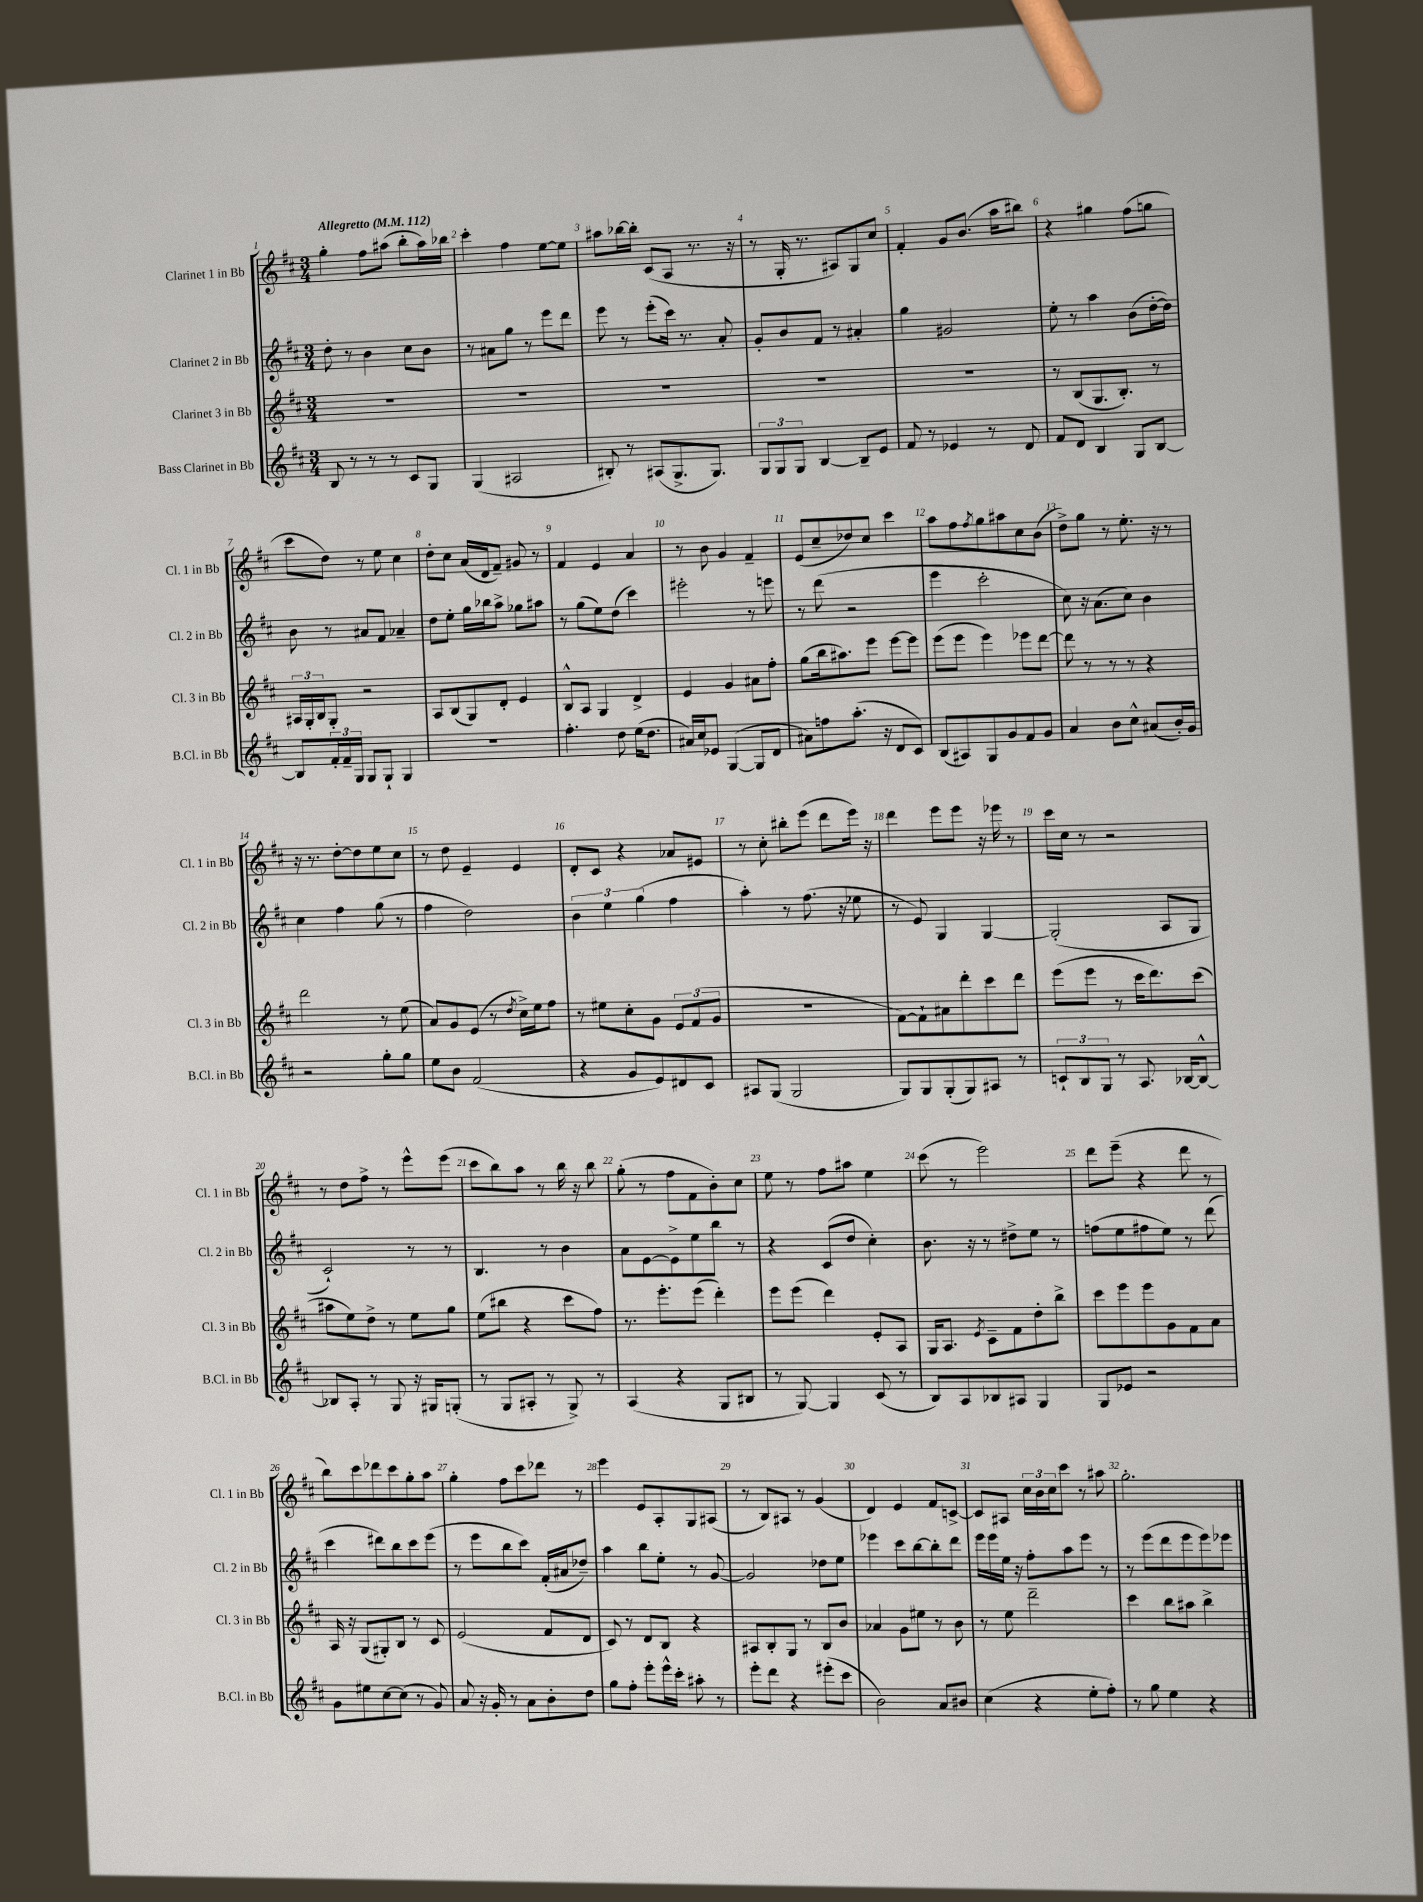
<<
\new StaffGroup <<
\new Staff = "s0" \with { instrumentName = "Clarinet 1 in Bb" shortInstrumentName = "Cl. 1 in Bb" } {
    \clef treble \key d \major \numericTimeSignature \time 3/4 \tempo "Allegretto" 4 = 112
    g''4-. fis''8 ais''8( b''8-. ais''16) bes''16 |
    cis'''4-. fis''4 e''8~ e''8 |
    ais''8 bes''16~ bes''16-. cis'8( a8 r8. r16 |
    r8 g16-. r8. ais8) g8 cis''8 |
    fis'4-. g'8 b'8.( a''16 bis''8) |
    r4 gis''4 fis''8( g''8 |
    cis'''8 d''8) r8 e''8 cis''4 |
    d''8-. cis''8 a'16( d'16 fis'8--) gis'8 r8 |
    fis'4 e'4 a'4 |
    r8 b'8 g'4 fis'4-- |
    e'8( cis''8-- des''8) cis''8 cis'''4 |
    a''8 fis''8 \acciaccatura { fis''8 } g''8 ais''8 cis''8 b'8( |
    d''8->) g''8 r8 e''8.-. r16 r8 |
    r16 r8. d''8~-. d''8 e''8 cis''8 |
    r8 d''8 e'4-- e'4 |
    d'8-. cis'8 r4 aes'8 eis'8 |
    r8 cis''8-. bis''8-. e'''8( d'''8 e'''16) r16 |
    d'''4 e'''8 e'''8 r16 ees'''16 r8 |
    cis'''16 cis''16 r8 r2 |
    r8 d''8 fis''8-> r8 e'''8-^ e'''8( |
    cis'''8 b''8) a''8 r8 b''16 r16 b''8 |
    g''8-.( r8 fis''8 fis'8 b'8-.) cis''8 |
    e''8 r8 fis''8 ais''8 e''4 |
    cis'''8( r8 e'''2) |
    d'''8 e'''8--( r4 d'''8 r8 |
    b''8) cis'''8 des'''8 cis'''8 g''8-. a''8 |
    g''4-. fis''8 cis'''8 des'''8 r8 |
    e'''4 e'8 a8-. g8 ais8( |
    r8 b8) ais8 r8 g'4( |
    d'4) e'4 fis'8 c'8~-> |
    c'8 ais8 \tuplet 3/2 { cis''16 b'16 cis''16 } cis'''8 r8 ais''8 |
    g''2.-. \bar "|." |
}
\new Staff = "s1" \with { instrumentName = "Clarinet 2 in Bb" shortInstrumentName = "Cl. 2 in Bb" } {
    \clef treble \key d \major \numericTimeSignature \time 3/4
    d''8-. r8 b'4 cis''8 b'8 |
    r8 ais'8 g''8 r8 e'''8 d'''8 |
    e'''8 r8 e'''8-.( cis'''16) r8. a'8-. |
    g'8-. b'8 fis'8 r8 ais'4-. |
    g''4 gis'2 |
    e''8-. r8 a''4 b'8( d''16~-. d''16) |
    b'8 r8 ais'8 fis'8 aes'4-- |
    d''8 e''8-. g''16 bes''16 a''8-> ges''8 ais''8 |
    r8 g''8( e''8) d''8( cis'''4) |
    eis'''2-. r8 e'''8 |
    r8 d'''8( r2 |
    e'''4 cis'''2-. |
    cis''8) r16 a'8.( cis''8) b'4 |
    cis''4 fis''4 g''8( r8 |
    fis''4 d''2) |
    \tuplet 3/2 { b'4 e''4 g''4( } fis''4 |
    a''4-.) r8 fis''8.( r16 ees''8 |
    r8 e'8) g4 g4~ |
    g2-.( a8 g8 |
    cis'2-!) r8 r8 |
    b4. r8 b'4 |
    a'8 e'8~ e'8-> e''8 b''8 r8 |
    r4 cis'8( d''8 cis''4-.) |
    b'8. r16 r8 dis''8-> e''8 r8 |
    f''8( e''8 fis''8 e''8) r8 d'''8( |
    cis'''4 dis'''8) b''8 cis'''8 e'''8( |
    r8 e'''8 b''8 cis'''8) fis'16-.( ais'16 des''8--) |
    a''4 b''8 e''8-. r8 g'8~ |
    g'2 des''8 e''8 |
    ees'''4 cis'''8 b''8~ b''8-. d'''8 |
    e'''16 e'''16 e''16 r16 fis''8-. a''8 e'''8 r8 |
    r8 e'''8( d'''8 e'''8 e'''8) ees'''8 \bar "|." |
}
\new Staff = "s2" \with { instrumentName = "Clarinet 3 in Bb" shortInstrumentName = "Cl. 3 in Bb" } {
    \clef treble \key d \major \numericTimeSignature \time 3/4
    R2. |
    R2. |
    R2. |
    R2. |
    R2. |
    r8 b8( g8. b8.-.) r8 |
    \tuplet 3/2 { ais16 g16-. b16 } g8-. r2 |
    a8 b8( g8) d'8-. e'4 |
    b8-^ a8 g4 d'4-> |
    e'4 g'4 ais'8 fis''8-. |
    g''8( b''16 ais''8.) e'''8 e'''8~ e'''8 |
    e'''8( e'''8 e'''4) ees'''8 d'''8~ |
    d'''8 r8 r8 r8 r4 |
    d'''2 r8 e''8( |
    a'8) g'8 e'8( r8 \acciaccatura { d''8 } cis''16->) e''16 fis''8 |
    r8 eis''8 cis''8-. g'8 \tuplet 3/2 { e'8 fis'8( g'8 } |
    R2. |
    fis'8~) fis'8-! ais'8 d'''8-. cis'''8 d'''8 |
    e'''8( e'''8 r8 cis'''16 d'''8.) cis'''8( |
    ais''8 e''8) d''8-> r8 e''8 g''8 |
    e''8( bis''8 r4 cis'''8 fis''8) |
    r8. e'''8.-. e'''8( d'''4-.) |
    e'''8 e'''8( d'''4) e'8-. a8 |
    g16 a8. \acciaccatura { e'8 } cis'8-- fis'8 d''8-. b''8-> |
    cis'''8 e'''8 e'''8 g'8 fis'8 a'8 |
    a16 r16 g8( gis8-.) b8 r8 cis'8 |
    e'2( fis'8 d'8 |
    cis'8) r8 d'8 b8 r4 |
    ais8 b8-. g8 r8 b8 b'8 |
    aes'4 g'8 eis''8 r8 b'8 |
    r8 e''8 d'''2-- |
    cis'''4 b''8 ais''8 b''4-> \bar "|." |
}
\new Staff = "s3" \with { instrumentName = "Bass Clarinet in Bb" shortInstrumentName = "B.Cl. in Bb" } {
    \clef treble \key d \major \numericTimeSignature \time 3/4
    b8 r8 r8 r8 cis'8 g8 |
    g4( ais2 |
    bis8-.) r8 ais8( g8.-> g8.) |
    \tuplet 3/2 { g8 g8 g8 } b4~ b8-- e'8 |
    fis'8 r8 ees'4 r8 d'8 |
    fis'8 d'8 b4 g8 b8~ |
    b8 \tuplet 3/2 { fis'16-. fis'16-- g16 } g8 g8-! g4 |
    R2. |
    fis''4.-. d''8 e''16( d''8. |
    ais'16) cis''16 ees'8 g4~( g8 d'8 |
    ais'8) f''8 a''8.-.( r16 d'8 cis'8) |
    b8( ais8) g8 g'8 fis'8 g'8 |
    a'4 b'8 cis''8-^ ais'8( b'16-.) g'16 |
    r2 g''8-. g''8 |
    e''8 b'8 fis'2( |
    r4 g'8 e'8) dis'8 cis'8 |
    ais8 g8( g2 |
    g8) g8 g8-.( g8) ais8 r8 |
    \tuplet 3/2 { c'8-! b8 g8 } r8 a8. bes16~ bes8~-^ |
    bes8 a8-. r8 g8 r16 gis16 g8-.( |
    r8 g8 ais8-. r8 g8->) r8 |
    a4( r4 g8 bis8 |
    r8 g8~) g4 cis'8( r8 |
    b8) a8 bes8 ais8 g4 |
    g8 ees'8 r2 |
    g'8 eis''8 cis''8~ cis''8( r8 g'8) |
    a'8 r16 g'16-. r8 a'8 b'8-. d''8 |
    g''8 fis''8-. e'''8-. e'''16-^ cis'''16-. ais''8-. r8 |
    e'''8-. d'''8 r4 eis'''8-.( cis'''8 |
    b'2) a'8 bis'8 |
    cis''4( r4 e''8-. fis''8-.) |
    r8 g''8 e''4 r4 \bar "|." |
}
>>
>>
\layout { \context { \Score \override BarNumber.break-visibility = ##(#f #t #t) barNumberVisibility = #all-bar-numbers-visible } }
